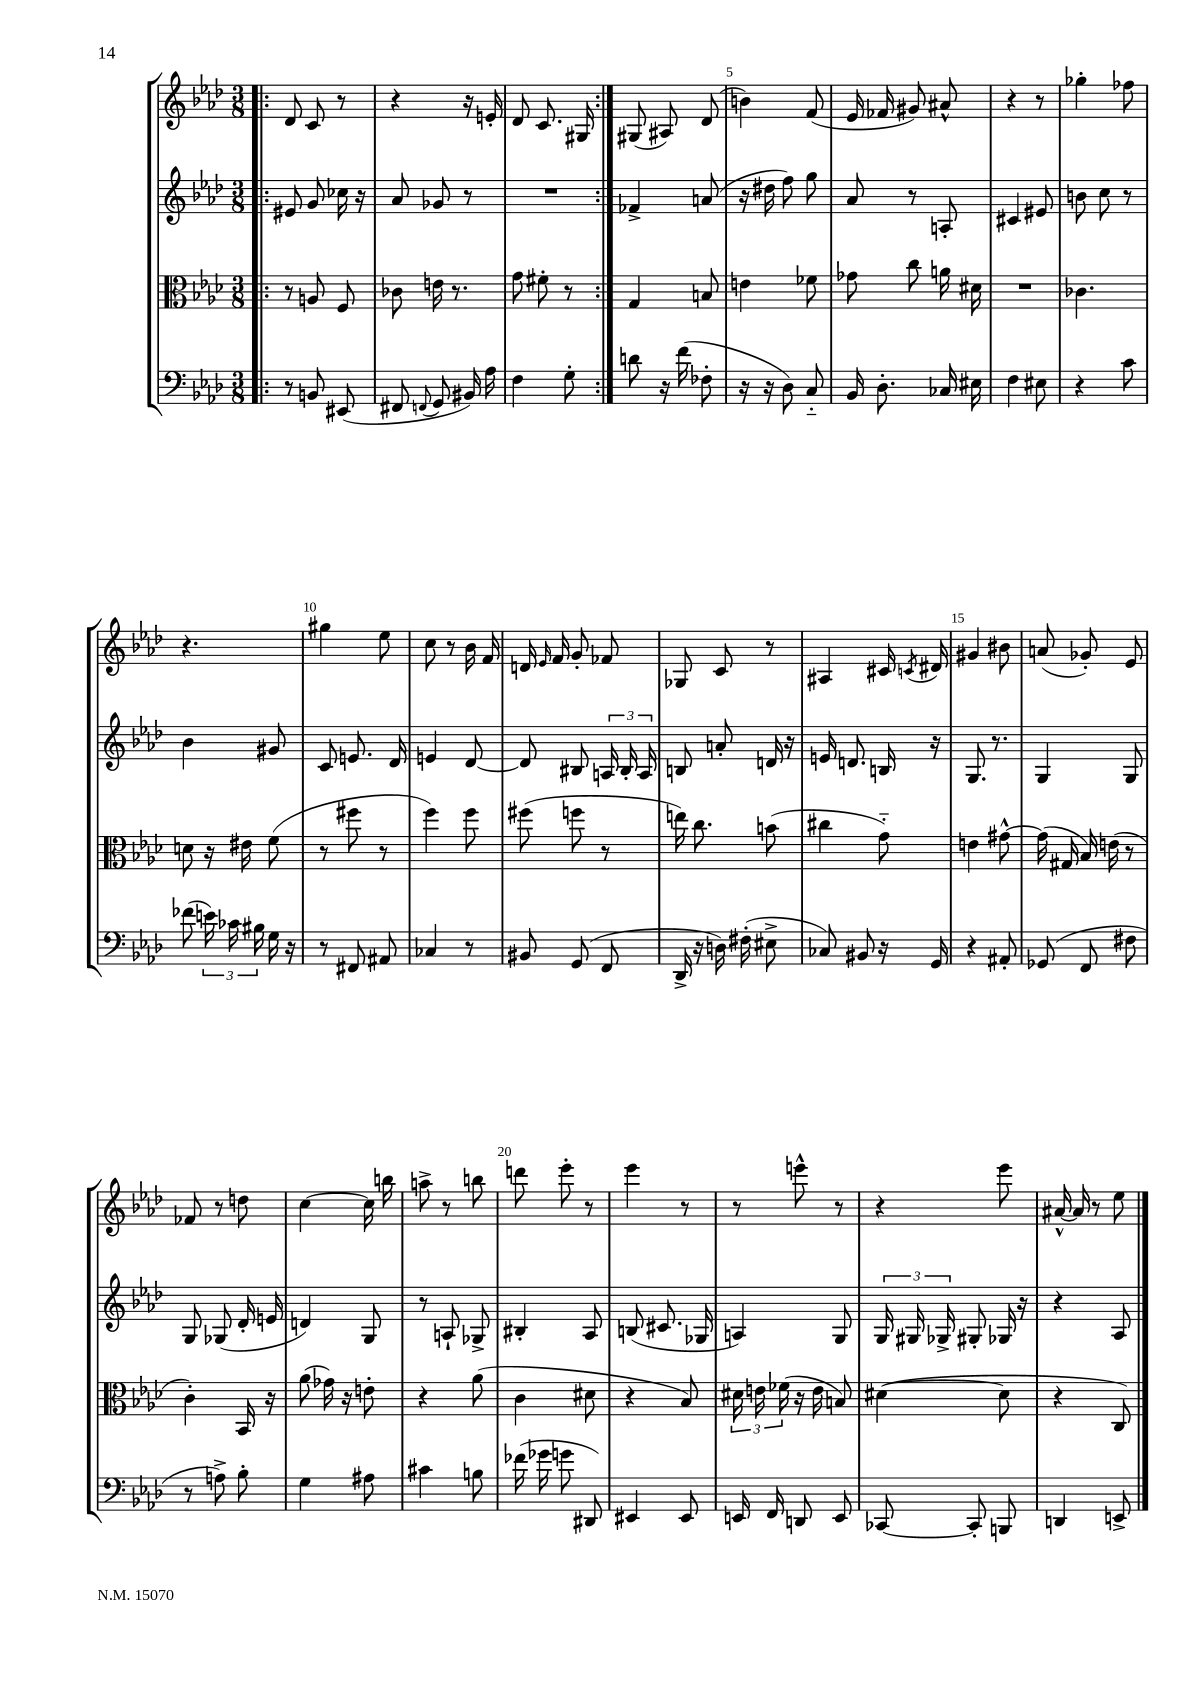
<<
\new StaffGroup <<
\new Staff = "s0" {
    \clef treble \key aes \major \numericTimeSignature \time 3/8
    \autoBeamOff \repeat volta 2 { \bar ".|:" des'8 c'8 r8 |
    r4 r16 e'16-. |
    des'8 c'8. gis16 | }
    gis8( ais8) des'8( |
    b'4) f'8( |
    ees'16 fes'16 gis'8) ais'8-^ |
    r4 r8 |
    ges''4-. fes''8 |
    r4. |
    gis''4 ees''8 |
    c''8 r8 bes'16 f'16 |
    d'16 \grace { ees'16 } f'16 g'8-. fes'8 |
    ges8 c'8 r8 |
    ais4 cis'16 \acciaccatura { c'8 } dis'16 |
    gis'4 bis'8 |
    a'8( ges'8-.) ees'8 |
    fes'8 r8 d''8 |
    c''4~ c''16 b''16 |
    a''8-> r8 b''8 |
    d'''8 ees'''8-. r8 |
    ees'''4 r8 |
    r8 e'''8-^ r8 |
    r4 ees'''8 |
    ais'16~-^ ais'16 r8 ees''8 \bar "|." |
}
\new Staff = "s1" {
    \clef treble \key aes \major \numericTimeSignature \time 3/8
    \autoBeamOff \repeat volta 2 { \bar ".|:" eis'8 g'8 ces''16 r16 |
    aes'8 ges'8 r8 |
    R4. | }
    fes'4-> a'8( |
    r16 dis''16 f''8) g''8 |
    aes'8 r8 a8-. |
    cis'4 eis'8 |
    b'8 c''8 r8 |
    bes'4 gis'8 |
    c'8 e'8. des'16 |
    e'4 des'8~ |
    des'8 bis8 \tuplet 3/2 { a16 bis16-. a16 } |
    b8 a'8-. d'16 r16 |
    e'16 d'8. b16 r16 |
    g8. r8. |
    g4 g8 |
    g8 ges8( des'16-. e'16 |
    d'4) g8 |
    r8 a8-! ges8-> |
    bis4-. aes8 |
    b8( cis'8. ges16 |
    a4) g8 |
    \tuplet 3/2 { g16 gis16 ges16-> } gis8-. ges16 r16 |
    r4 aes8 \bar "|." |
}
\new Staff = "s2" {
    \clef alto \key aes \major \numericTimeSignature \time 3/8
    \autoBeamOff \repeat volta 2 { \bar ".|:" r8 a8 f8 |
    ces'8 e'16 r8. |
    g'8 fis'8-. r8 | }
    g4 b8 |
    e'4 fes'8 |
    ges'8 c''8 a'16 dis'16 |
    R4. |
    ces'4. |
    d'8 r16 eis'16 f'8( |
    r8 fis''8 r8 |
    f''4) f''8 |
    fis''8( f''8 r8 |
    e''16) c''8. b'8( |
    cis''4 g'8-_) |
    e'4 gis'8~-^ |
    gis'16( gis16 bes16) e'16( r8 |
    c'4-.) bes,16 r16 |
    aes'8( ges'16) r16 e'8-. |
    r4 aes'8( |
    c'4 dis'8 |
    r4 bes8) |
    \tuplet 3/2 { dis'16 e'16 fes'16( } r16 e'16 b8) |
    dis'4~( dis'8 |
    r4 c8) \bar "|." |
}
\new Staff = "s3" {
    \clef bass \key aes \major \numericTimeSignature \time 3/8
    \autoBeamOff \repeat volta 2 { \bar ".|:" r8 b,8 eis,8( |
    fis,8 \appoggiatura { f,8 } g,8 bis,16) aes16 |
    f4 g8-. | }
    d'8 r16 f'16( fes8-. |
    r16 r16 des8) c8-_ |
    bes,16 des8.-. ces16 eis16 |
    f4 eis8 |
    r4 c'8 |
    fes'8( \tuplet 3/2 { e'16) ces'16 bis16 } g16 r16 |
    r8 fis,8 ais,8 |
    ces4 r8 |
    bis,8 g,8( f,8 |
    des,16-> r16 d16) fis16-.( eis8-> |
    ces8) bis,8 r16 g,16 |
    r4 ais,8-. |
    ges,8( f,8 fis8 |
    r8 a8->) bes8-. |
    g4 ais8 |
    cis'4 b8 |
    fes'16( ges'16 g'8 dis,8) |
    eis,4 eis,8 |
    e,16 f,16 d,8 e,8 |
    ces,8~ ces,8-. b,,8 |
    d,4 e,8-> \bar "|." |
}
>>
>>
\layout { \context { \Score \override BarNumber.break-visibility = ##(#f #t #t) barNumberVisibility = #(every-nth-bar-number-visible 5) } }
